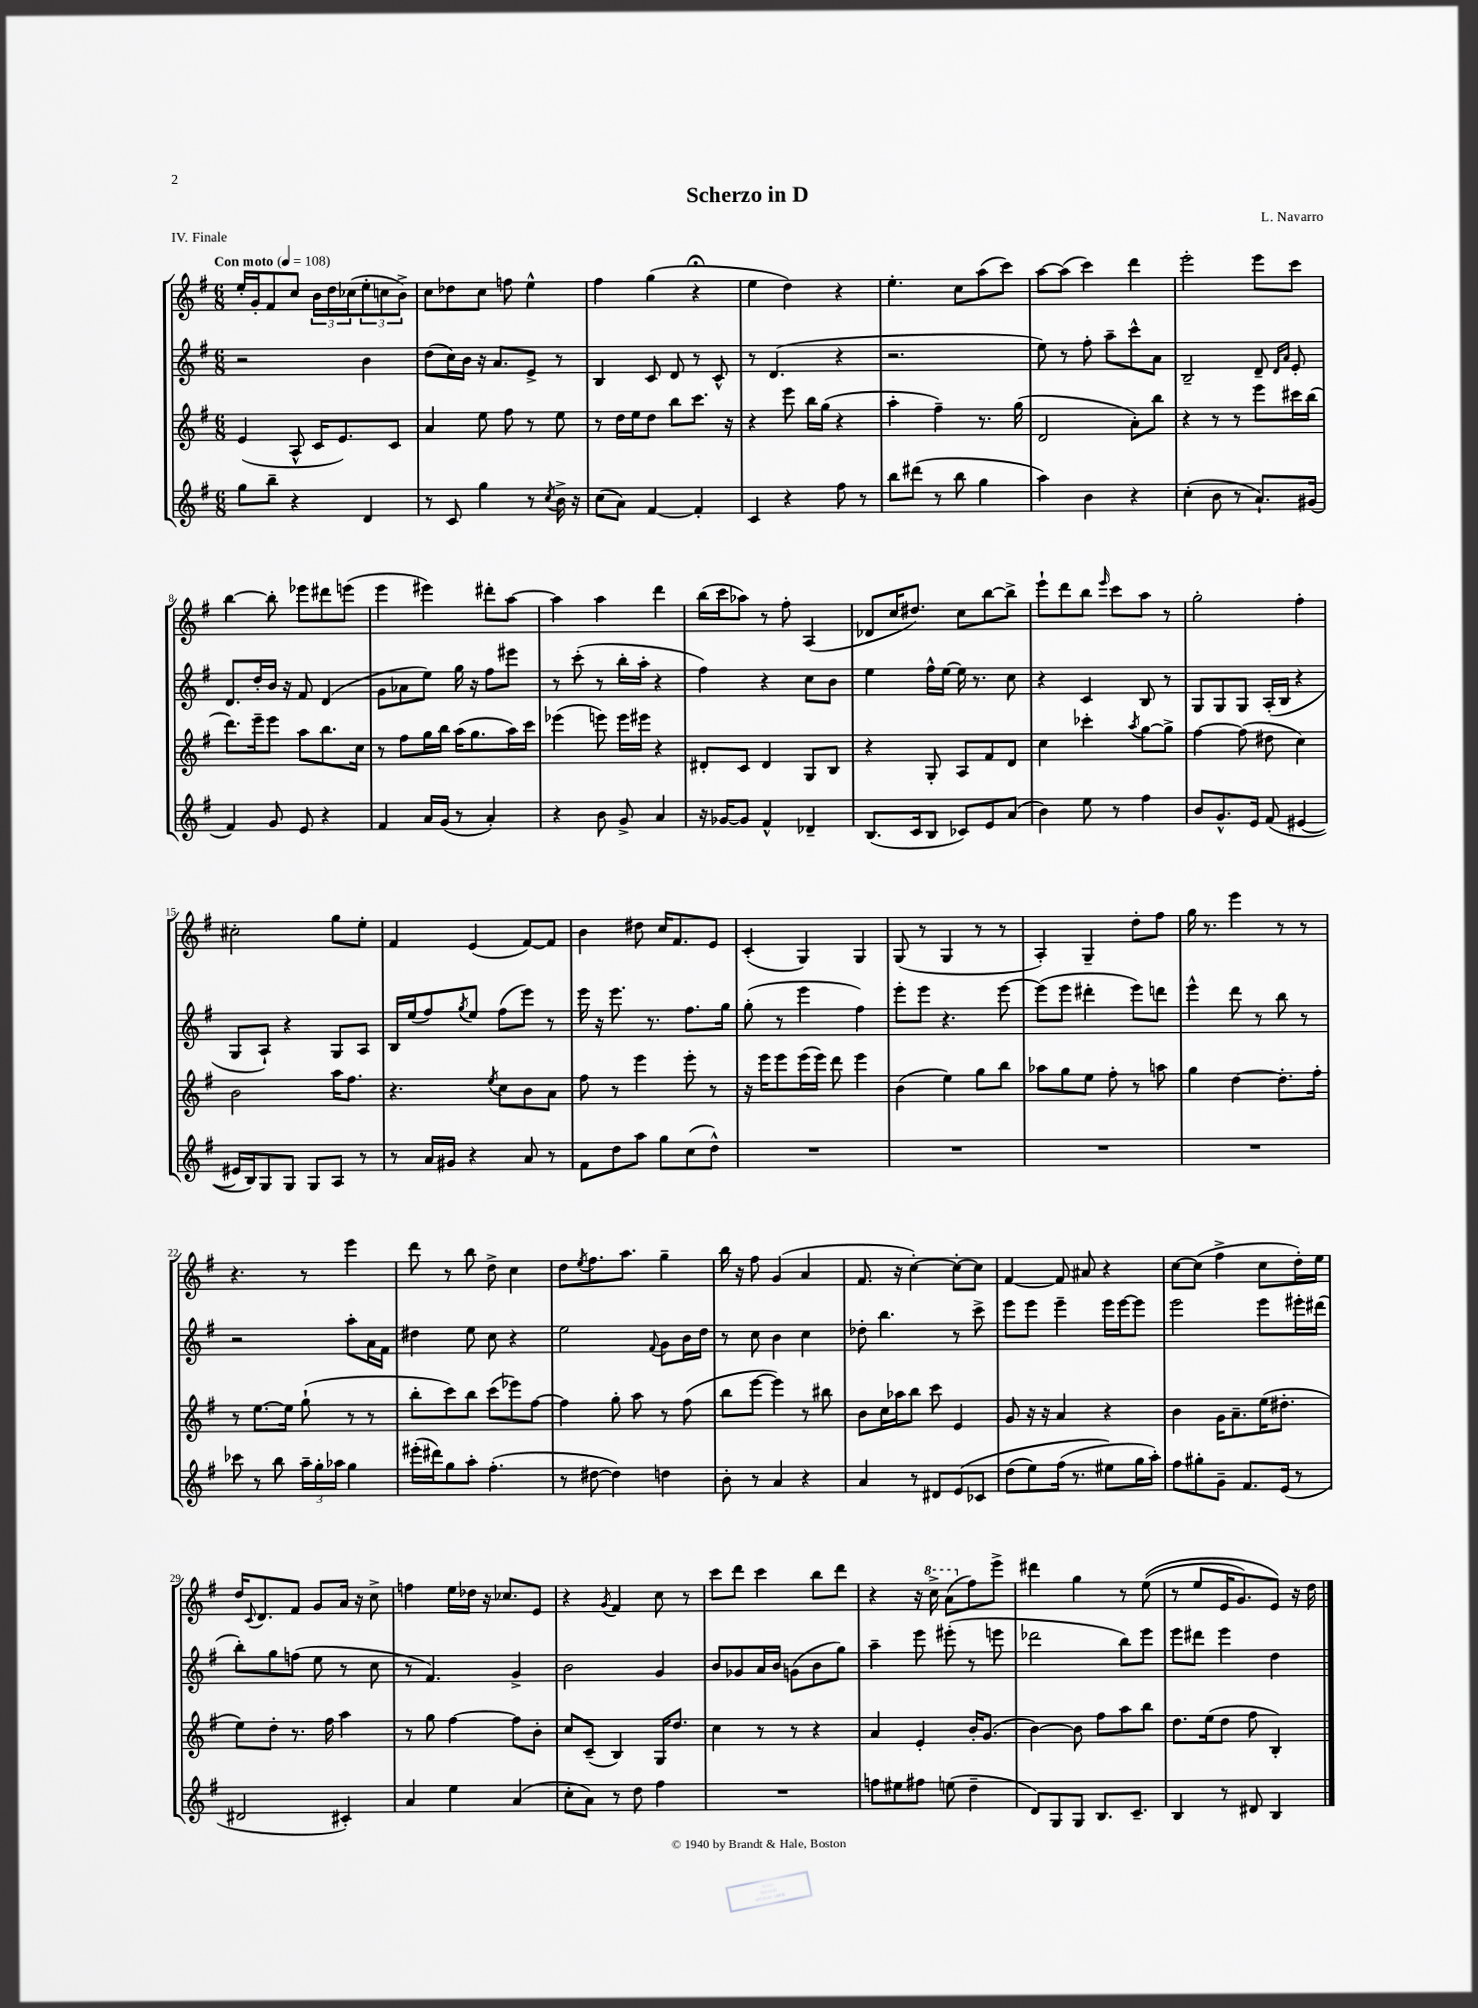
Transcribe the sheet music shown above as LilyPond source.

\header { title = "Scherzo in D" composer = "L. Navarro" piece = "IV. Finale" }
<<
\new StaffGroup <<
\new Staff = "s0" {
    \clef treble \key g \major \numericTimeSignature \time 6/8 \tempo "Con moto" 4 = 108
    e''16-. g'16-. fis'8 c''8 \tuplet 3/2 { b'16 d''16 ces''16( } \tuplet 3/2 { e''8-. c''8 b'8->) } |
    c''8 des''8 c''8 f''8 e''4-^ |
    fis''4 g''4( r4\fermata |
    e''4 d''4) r4 |
    e''4.-. c''8 a''8( c'''8) |
    a''8~ a''8( c'''4) d'''4 |
    e'''2-. e'''8 c'''8 |
    b''4~ b''8-. ees'''8 dis'''8 e'''8( |
    e'''4 eis'''4) dis'''8-. a''8~ |
    a''4 a''4 d'''4 |
    b''16( c'''16 aes''8) r8 fis''8-. a4( |
    des'8 c''16 dis''8.) c''8 b''8~ b''8-> |
    e'''8-! d'''8 b''8 \grace { e'''16 } c'''8 a''8 r8 |
    g''2-. fis''4-. |
    cis''2-. g''8 e''8-. |
    fis'4 e'4( fis'8~) fis'8 |
    b'4 dis''8 c''16 fis'8. e'8 |
    c'4-.( g4) g4 |
    g8( r8 g4 r8 r8 |
    a4-.) g4-- d''8-. fis''8 |
    g''16 r8. e'''4 r8 r8 |
    r4. r8 e'''4 |
    d'''8 r8 b''8 d''8-> c''4 |
    d''8 \acciaccatura { e''8 } fis''8. a''8. g''4-- |
    b''16 r16 fis''8 g'4( a'4 |
    fis'8. r16 c''4~-.) c''8~-. c''8 |
    fis'4~ fis'8 ais'8 r4 |
    c''8~ c''8( fis''4-> c''8 d''16-.) e''16 |
    d''16 \appoggiatura { c'8 } d'8. fis'8 g'8 a'16 r16 c''8-> |
    f''4 e''16 des''16 r16 ces''8. e'8 |
    r4 \acciaccatura { g'8 } fis'4 c''8 r8 |
    c'''8 d'''8 c'''4 b''8 d'''8 |
    r4 r16 \ottava #1 c'''16-> a''8( \ottava #0 fis''8) e'''8-> |
    dis'''4 g''4 r8 e''8(\( |
    r8 e''8 e'16 g'8.) e'8\) r16 d''16 \bar "|." |
}
\new Staff = "s1" {
    \clef treble \key g \major \numericTimeSignature \time 6/8
    r2 b'4 |
    d''8( c''16) b'16 r16 a'8. e'8-> r8 |
    b4 c'8 d'8 r8 c'8-^ |
    r8 d'4.( r4 |
    r2. |
    e''8) r8 fis''8-. a''8-- c'''8-^ a'8 |
    b2-- d'8-- \grace { d'16 a'16 } e'8-. |
    d'8. d''16-. b'16 r16 fis'8 d'4( |
    g'8 aes'8 e''8) g''16 r16 fis''8 eis'''8 |
    r8 c'''8-.( r8 b''16-. a''16-. r4 |
    fis''4) r4 c''8 b'8 |
    e''4 fis''16-^ e''16~ e''16 r8. c''8 |
    r4 c'4 b8 r8 |
    g8 g8 g8 a16-.( b16 r4 |
    g8 a8-!) r4 g8 a8 |
    b16 e''16( fis''8) \acciaccatura { g''8 } e''8 fis''8( e'''8) r8 |
    e'''16 r16 e'''8. r8. fis''8. g''16 |
    g''8-.( r8 e'''4 fis''4) |
    e'''8-. e'''8 r4. e'''8~ |
    e'''8( e'''8 dis'''4-. e'''8) d'''8 |
    e'''4-^ d'''8 r8 b''8 r8 |
    r2 a''8-. a'16 fis'16 |
    dis''4 e''8 c''8 r4 |
    e''2 \appoggiatura { fis'8 } g'8 b'16 d''16 |
    r8 c''8 b'4 c''4 |
    des''8-. b''4. r8 c'''8-> |
    e'''8 e'''8 e'''4-- e'''16 e'''16~ e'''8 |
    e'''2 e'''8 eis'''16-. dis'''16( |
    b''8-.) g''8 f''8( e''8 r8 c''8 |
    r8 fis'4.) g'4-> |
    b'2 g'4 |
    b'8 ges'8 a'16 b'16 g'8( b'8 g''8) |
    a''4-- e'''8 eis'''8-.( r8 e'''8 |
    des'''2 b''8) e'''8 |
    e'''8 dis'''8 e'''4 d''4 \bar "|." |
}
\new Staff = "s2" {
    \clef treble \key g \major \numericTimeSignature \time 6/8
    e'4( a8-^ c'16 e'8.) c'8 |
    a'4 e''8 fis''8 r8 e''8 |
    r8 d''16 e''16 d''8 b''8 c'''8. r16 |
    r4 e'''8 b''16 g''16( r4 |
    a''4-. fis''4--) r8. g''16( |
    d'2 a'8-.) b''8 |
    r4 r8 r8 e'''8 cis'''16 b''16( |
    d'''8.) e'''16-- e'''8 a''8 b''8. c''16 |
    r8 fis''8 g''16 b''16 a''16( g''8. a''16) c'''16 |
    ees'''4( e'''8) e'''16 eis'''16 r4 |
    dis'8-. c'8 dis'4 g8 b8 |
    r4 g8-. a8 fis'8 d'8 |
    c''4 ces'''4-. \acciaccatura { a''8 } g''8~ g''8-> |
    fis''4~ fis''8( dis''8 c''4) |
    b'2 a''16 fis''8. |
    r4. \acciaccatura { e''8 } c''8 b'8 a'8 |
    fis''8 r8 e'''4 e'''8-. r8 |
    r16 e'''16 e'''8 e'''16( e'''16) d'''8 e'''4 |
    b'4( e''4) g''8 b''8 |
    aes''8 g''8 e''8 fis''8-. r8 a''8 |
    g''4 d''4~ d''8.-. fis''16-. |
    r8 e''8.~ e''16 g''8-!( r8 r8 |
    b''8-. c'''8) b''8 c'''8( ees'''8) fis''8~ |
    fis''4 g''8-. a''8 r8 fis''8( |
    b''8 e'''8~ e'''4) r8 bis''8 |
    b'8 c''16 aes''16 b''8 c'''8 e'4 |
    g'8 r16 r16 a'4 r4 |
    b'4 g'16 a'8.-- e''16( dis''8.-. |
    e''8) d''8-. r8. fis''16 a''4 |
    r8 g''8 fis''4~ fis''8 b'8-. |
    c''8 c'8--( b4) g16 d''8. |
    c''4 r8 r8 r4 |
    a'4 e'4-. b'16-. g'8.( |
    b'4~) b'8 fis''8 a''8 b''8 |
    d''8. e''16( d''8 fis''8 b4-.) \bar "|." |
}
\new Staff = "s3" {
    \clef treble \key g \major \numericTimeSignature \time 6/8
    g''8 b''8-- r4 d'4 |
    r8 c'8 g''4 r8 \acciaccatura { c''8 } b'16-> r16 |
    c''8( a'8) fis'4~ fis'4-. |
    c'4 r4 fis''8 r8 |
    b''8 dis'''8( r8 b''8 g''4 |
    a''4) b'4 r4 |
    c''4-.( b'8 r8 a'8.-!) gis'16( |
    fis'4) g'8 e'8 r4 |
    fis'4 a'16 g'16( r8 a'4-.) |
    r4 b'8 g'8-> a'4 |
    r16 ges'16~ ges'8 fis'4-^ des'4-- |
    b8.( c'16 b8 ces'8) e'8 a'8( |
    b'4) e''8 r8 fis''4 |
    b'8 g'8.-^ e'16 fis'8( eis'4~ |
    eis'16 b16) g8 g8 g8 a8 r8 |
    r8 a'16 gis'16 r4 a'8 r8 |
    fis'8 d''8 a''8 g''8 c''8( d''8-^) |
    R2. |
    R2. |
    R2. |
    R2. |
    ces'''8 r8 b''8 \tuplet 3/2 { a''16-- g''16-. aes''16 } g''4 |
    eis'''16-.( dis'''16) g''8 a''8-. fis''4.-.( |
    r8 dis''8~ dis''4) d''4 |
    b'8-. r8 a'4 r4 |
    a'4 r8 dis'8 e'8\( ces'8 |
    d''8( e''8) fis''16( r8. eis''8\) g''16 a''16-.) |
    fis''8 gis''8-. g'8-- fis'8. e'16( r8 |
    dis'2 cis'4-.) |
    a'4 e''4 a'4( |
    c''8-. a'8) r8 d''8 fis''4 |
    R2. |
    f''8 eis''8 fis''8 e''8( d''4-- |
    d'8) g8 g8 b8. c'8.-- |
    b4 r8 dis'8 b4 \bar "|." |
}
>>
>>
